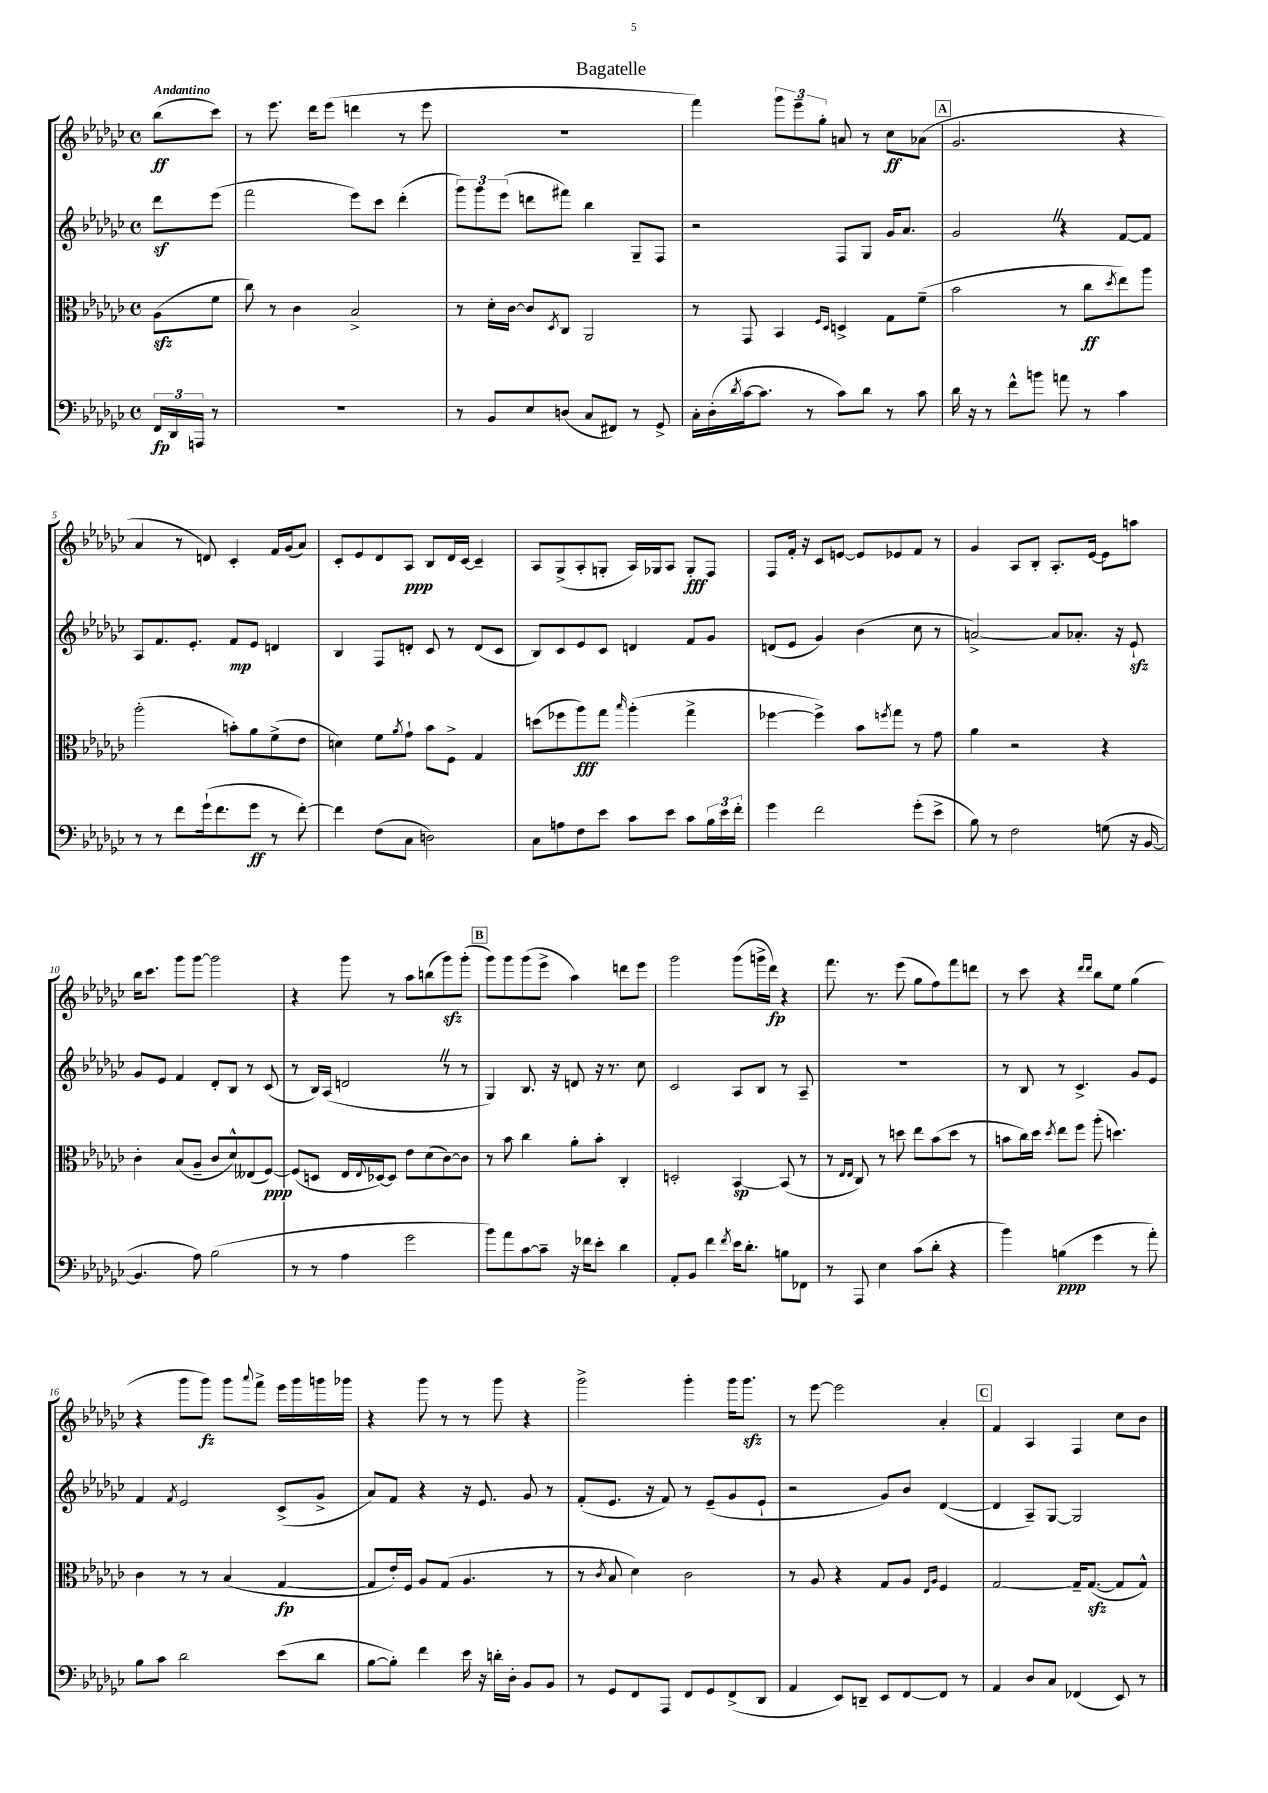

**kern	**dynam	**kern	**dynam	**kern	**dynam	**kern	**dynam
*part4	*part4	*part3	*part3	*part2	*part2	*part1	*part1
*staff4	*staff4	*staff3	*staff3	*staff2	*staff2	*staff1	*staff1
*clefF4	*	*clefC3	*	*clefG2	*	*clefG2	*
*k[b-e-a-d-g-c-]	*	*k[b-e-a-d-g-c-]	*	*k[b-e-a-d-g-c-]	*	*k[b-e-a-d-g-c-]	*
*M4/4	*	*M4/4	*	*M4/4	*	*M4/4	*
*met(c)	*	*met(c)	*	*met(c)	*	*met(c)	*
=	=	=	=	=	=	=	=
!	!	!	!	!	!	!LO:TX:a:B:t=Andantino	!
24FF/LL	fp	(8A-zz\L	.	8ddd-z\L	.	(8bb-\L	ff
24DD-/	.	.	.	.	.	.	.
24AAAn/JJ	.	.	.	.	.	.	.
8r	.	8f\J	.	(8eee-\J	.	8ccc-\J)	.
=1	=1	=1	=1	=1	=1	=1	=1
1r	.	8cc-\)	.	2fff\	.	8r	.
.	.	8r	.	.	.	8.eee-\	.
.	.	4c-\	.	.	.	.	.
.	.	.	.	.	.	16ddd-\KL	.
.	.	.	.	.	.	(8eee-\J	.
.	.	2B-^/	.	8eee-\L)	.	4dddn\	.
.	.	.	.	8ccc-\J	.	.	.
.	.	.	.	(4ddd-'\	.	8r	.
.	.	.	.	.	.	8eee-\	.
=2	=2	=2	=2	=2	=2	=2	=2
8r	.	8r	.	12ggg-\L)	.	1r	.
.	.	.	.	12ggg-\	.	.	.
8BB-/L	.	16d-'\LL	.	.	.	.	.
.	.	.	.	(12eee-\J	.	.	.
.	.	[16c-\JJ	.	.	.	.	.
8E-/	.	8c-/L]	.	8dddn\L	.	.	.
.	.	8qD-/	.	.	.	.	.
(8Dn/J	.	8C-/J	.	8fff#X\J)	.	.	.
8C-/L	.	2AA-/	.	4bb-\	.	.	.
8FF#X/J)	.	.	.	.	.	.	.
8r	.	.	.	8G-~/L	.	.	.
8GG-^/	.	.	.	8F/J	.	.	.
=3	=3	=3	=3	=3	=3	=3	=3
16C-'\LL	.	8r	.	2r	.	4fff\)	.
(16D-'\	.	.	.	.	.	.	.
8qd-/	.	.	.	.	.	.	.
[16c-\J	.	8GG-/	.	.	.	.	.
8.c-\J]	.	.	.	.	.	.	.
.	.	4BB-/	.	.	.	12ggg-\L	.
.	.	.	.	.	.	12eee-~\	.
8r	.	.	.	.	.	.	.
.	.	.	.	.	.	12gg-'\J	.
.	.	16qqF/LL	.	.	.	.	.
.	.	16qqD-/JJ	.	.	.	.	.
8c-\L)	.	4Dn^/	.	8F/L	.	8an/	.
8d-\J	.	.	.	8G-/J	.	8r	.
8r	.	8G-\L	.	16g-/KL	.	8cc-\L	ff
.	.	.	.	8.a-/J	.	.	.
8c-\	.	(8f~\J	.	.	.	(8a-X\J	.
!!LO:REH:place=s1:t=A
=4	=4	=4	=4	=4	=4	=4	=4
16d-\	.	2b-\	.	2g-Z/	.	2.g-/	.
16r	.	.	.	.	.	.	.
8r	.	.	.	.	.	.	.
8f^^\L	.	.	.	.	.	.	.
8bn\J	.	.	.	.	.	.	.
8an\	.	8r	.	4r	.	.	.
8r	.	8cc-\L	ff	.	.	.	.
.	.	8qdd-/	.	.	.	.	.
4c-\	.	8ee-\)	.	[8f/L	.	4r	.
.	.	8aa-\J	.	8f/J]	.	.	.
!!LO:LB:g=z
=5	=5	=5	=5	=5	=5	=5	=5
8r	.	(2aa-'\	.	8A-/L	.	4a-/	.
8r	.	.	.	8.f/	.	.	.
8f\L	.	.	.	.	.	8r	.
.	.	.	.	8.e-'/J	.	.	.
(16g-`\k	.	.	.	.	.	8dn/)	.
8.f\	.	.	.	.	.	.	.
.	.	8bn'\L)	.	8f/L	mp	4c-'/	.
8g-\J	ff	8a-\	.	8e-/J	.	.	.
8r	.	(8f^\	.	4dn/	.	16f/LL	.
.	.	.	.	.	.	(16g-/J	.
[8f'\)	.	8e-\J	.	.	.	8a-/J)	.
=6	=6	=6	=6	=6	=6	=6	=6
4f\]	.	4dn\)	.	4B-/	.	8c-'/L	.
.	.	.	.	.	.	8e-/	.
(8F\L	.	8f\L	.	8F/L	.	8d-/	.
.	.	8qa-/	.	.	.	.	.
8C-\J	.	8g-`\J	.	8dn'/J	.	8A-/J	ppp
2Dn\)	.	8b-\L	.	8c-/	.	8B-/L	.
.	.	8F^\J	.	8r	.	16d-/L	.
.	.	.	.	.	.	[16c-/JJ	.
.	.	4G-/	.	(8d/L	.	4c-~/]	.
.	.	.	.	8c-/J	.	.	.
=7	=7	=7	=7	=7	=7	=7	=7
8C-\L	.	(8ddn\L	.	8B-/L)	.	8A-/L	.
8An\	.	8ff-X\	.	8c-/	.	(8G-^/	.
8F\	.	8aa-\)	fff	8e-/	.	8A-'/	.
8e-\J	.	8gg-\J	.	8c-/J	.	8Gn'/J	.
.	.	16qqbb-/	.	.	.	.	.
8c-\L	.	(4aa-'\	.	4dn/	.	16A-/LL)	.
.	.	.	.	.	.	16G-X/J	.
8e-\J	.	.	.	.	.	8A-/J	.
8c-\L	.	4gg-^\	.	8f/L	.	8G-'/L	fff
24B-\L	.	.	.	8g-/J	.	8F/J	.
24e-\	.	.	.	.	.	.	.
24f'\JJ	.	.	.	.	.	.	.
=8	=8	=8	=8	=8	=8	=8	=8
4g-\	.	[4ff-X\	.	(8dn/L	.	8F/L	.
.	.	.	.	8e-/J	.	16f'/Jk	.
.	.	.	.	.	.	16r	.
2f\	.	4ff-^\])	.	4g-/)	.	8c-/L	.
.	.	.	.	.	.	[8en/J	.
.	.	8b-\L	.	(4b-\	.	8e/L]	.
.	.	8qffn/	.	.	.	.	.
.	.	8gg-\J	.	.	.	8e-X/	.
(8g-'\L	.	8r	.	8cc-\	.	8f/J	.
8e-^\J	.	8g-\	.	8r	.	8r	.
=9	=9	=9	=9	=9	=9	=9	=9
8B-\)	.	4a-\	.	[2an^/)	.	4g-/	.
8r	.	.	.	.	.	.	.
2F\	.	2r	.	.	.	8A-/L	.
.	.	.	.	.	.	8B-'/J	.
.	.	.	.	8a/L]	.	8.A-'/L	.
.	.	.	.	8.a-X'/J	.	.	.
.	.	.	.	.	.	[16e-/Jk	.
(8Gn\	.	4r	.	.	.	8e-\L]	.
.	.	.	.	16r	.	.	.
16r	.	.	.	8e-zz`/	.	8aan\J	.
[16BB-/	.	.	.	.	.	.	.
!!LO:LB:g=z
=10	=10	=10	=10	=10	=10	=10	=10
4.BB-/]	.	4c-'\	.	8g-/L	.	16bb-\KL	.
.	.	.	.	.	.	8.ccc-\J	.
.	.	.	.	8e-/J	.	.	.
.	.	(8B-/L	.	4f/	.	8ggg-\L	.
8A-\)	.	8A-~/J	.	.	.	[8ggg-\J	.
(2B-\	.	8c-/L	.	8d-'/L	.	2ggg-\]	.
.	.	8d-^^/)	.	8B-/J	.	.	.
.	.	(8E--X/	.	8r	.	.	.
.	.	[8F/J)	ppp	(8c-/	.	.	.
=11	=11	=11	=11	=11	=11	=11	=11
8r	.	(8F/L]	.	8r	.	4r	.
8r	.	8Dn/J	.	16B-/LL)	.	.	.
.	.	.	.	(16A-/JJ	.	.	.
4A-\	.	16E-/LL	.	2dnZ/	.	8ggg-\	.
.	.	8qqE-/	.	.	.	.	.
.	.	[16D-X/J)	.	.	.	.	.
.	.	8D-/J]	.	.	.	8r	.
2g-\	.	8e-\L	.	.	.	8aa-\L	.
.	.	(8d-\	.	.	.	(8bbn\	.
.	.	[8c-\)	.	8r	.	8ggg-zz\)	.
.	.	8c-\J]	.	8r	.	(8ggg-'\J	.
!!LO:REH:place=s1:t=B
=12	=12	=12	=12	=12	=12	=12	=12
8b-\L)	.	8r	.	4G-/)	.	8ggg-\L)	.
8a-\	.	8b-\	.	.	.	8ggg-\	.
[8c-\	.	4cc-\	.	8.B-/	.	(8ggg-\	.
8c-~\J]	.	.	.	.	.	8eee-^\J	.
.	.	.	.	16r	.	.	.
16r	.	8a-'\L	.	8dn/	.	4aa-\)	.
16f-X\KL	.	.	.	.	.	.	.
8e-'\J	.	8b-'\J	.	16r	.	.	.
.	.	.	.	8.r	.	.	.
4d-\	.	4C-'/	.	.	.	8dddn\L	.
.	.	.	.	8cc-\	.	8eee-\J	.
=13	=13	=13	=13	=13	=13	=13	=13
8AA-'/L	.	2Dn'/	.	2c-/	.	2ggg-\	.
8BB-/J	.	.	.	.	.	.	.
4f\	.	.	.	.	.	.	.
8qf/	.	.	.	.	.	.	.
16e-\KL	.	[4BB-/	sp	8A-/L	.	(8ggg-\L	.
8.d-'\J	.	.	.	.	.	.	.
.	.	.	.	8B-/J	.	16gggn^\L	.
.	.	.	.	.	.	16ddd-\JJ)	fp
8Bn\L	.	(8BB-/]	.	8r	.	4r	.
8FF-X\J	.	8r	.	8A-~/	.	.	.
=14	=14	=14	=14	=14	=14	=14	=14
8r	.	8r	.	1r	.	8.fff\	.
.	.	16qqE-/LL	.	.	.	.	.
.	.	16qqE-/JJ	.	.	.	.	.
8AAA-/	.	8C-/)	.	.	.	.	.
.	.	.	.	.	.	8.r	.
4E-\	.	8r	.	.	.	.	.
.	.	8ddn\	.	.	.	(8eee-\	.
(8c-\L	.	8ee-\L	.	.	.	8gg-\L	.
8d-'\J	.	(8b-\	.	.	.	8ff\)	.
4r	.	8dd\J	.	.	.	8fff\	.
.	.	8r	.	.	.	8dddn\J	.
=15	=15	=15	=15	=15	=15	=15	=15
4b-\)	.	8bn\L	.	8r	.	8r	.
.	.	16cc-\L)	.	8B-/	.	8ccc-\	.
.	.	16dd-\JJ	.	.	.	.	.
.	.	8qdd-/	.	.	.	.	.
(4Bn\	ppp	8ee-\L	.	8r	.	4r	.
.	.	8ff\J	.	4.c-^/	.	.	.
.	.	.	.	.	.	16qqddd-/LL	.
.	.	.	.	.	.	16qqddd-/JJ	.
4g-\	.	(8aa-'\	.	.	.	8bb-\L	.
.	.	4.ddn\)	.	.	.	8ee-\J	.
8r	.	.	.	8g-/L	.	(4gg-\	.
8a-'\)	.	.	.	8e-/J	.	.	.
!!LO:LB:g=z
=16	=16	=16	=16	=16	=16	=16	=16
8B-\L	.	4c-\	.	4f/	.	4r	.
8c-\J	.	.	.	.	.	.	.
.	.	.	.	8qf/	.	.	.
2d-\	.	8r	.	2e-/	.	8ggg-\L	.
.	.	8r	.	.	.	8ggg-\J)	fz
.	.	(4B-/	.	.	.	8ggg-\L	.
.	.	.	.	.	.	8qqaaa-/	.
.	.	.	.	.	.	8fff^\J	.
(8e-\L	.	[4G-/	fp	(8c-^/L	.	16eee-\LL	.
.	.	.	.	.	.	16ggg-\	.
8d-\J	.	.	.	8g-^/J	.	16gggn\	.
.	.	.	.	.	.	16ggg-X\JJ	.
=17	=17	=17	=17	=17	=17	=17	=17
[8B-\L	.	8G-/L]	.	8a-/L)	.	4r	.
8B-'\J])	.	16e-'/L)	.	8f/J	.	.	.
.	.	16F/JJ	.	.	.	.	.
4f\	.	8A-/L	.	4r	.	8ggg-\	.
.	.	(8G-/J	.	.	.	8r	.
16e-\	.	4.A-/	.	16r	.	8r	.
16r	.	.	.	8.e-/	.	.	.
16dn'\LL	.	.	.	.	.	8ggg-\	.
16D-'\JJ	.	.	.	.	.	.	.
8BB-/L	.	.	.	8g-/	.	4r	.
8BB-/J	.	8r	.	8r	.	.	.
=18	=18	=18	=18	=18	=18	=18	=18
8r	.	8r	.	(8f'/L	.	2ggg-^\	.
.	.	8qc-/	.	.	.	.	.
8GG-/L	.	8B-/	.	8.e-/J	.	.	.
8FF/	.	4d-\)	.	.	.	.	.
.	.	.	.	16r	.	.	.
8AAA-/J	.	.	.	8f/)	.	.	.
8FF/L	.	2c-\	.	8r	.	4ggg-'\	.
8GG-/	.	.	.	(8e-~/L	.	.	.
(8FF^/	.	.	.	8g-/	.	16ggg-\KL	.
.	.	.	.	.	.	8.ggg-zz\J	.
8DD-/J	.	.	.	8e-`/J	.	.	.
=19	=19	=19	=19	=19	=19	=19	=19
4AA-/	.	8r	.	2r	.	8r	.
.	.	8A-/	.	.	.	[8eee-\	.
8EE-/L)	.	4r	.	.	.	2eee-\]	.
8DDn~/J	.	.	.	.	.	.	.
8EE-/L	.	8G-/L	.	8g-/L)	.	.	.
[8FF/	.	8A-/J	.	8b-/J	.	.	.
.	.	16qqE-/LL	.	.	.	.	.
.	.	16qqA-/JJ	.	.	.	.	.
8FF/J]	.	4F/	.	([4d-/	.	4a-'/	.
8r	.	.	.	.	.	.	.
!!LO:REH:place=s1:t=C
=20	=20	=20	=20	=20	=20	=20	=20
4AA-/	.	[2G-/	.	4d-/]	.	4f/	.
8D-/L	.	.	.	8A-~/L)	.	4A-/	.
8C-/J	.	.	.	[8G-/J	.	.	.
(4FF-X/	.	16G-~/KL]	.	2G-/]	.	4F/	.
.	.	([8.G-zz/J	.	.	.	.	.
8EE-/)	.	8G-/L]	.	.	.	8cc-\L	.
8r	.	8G-^^/J)	.	.	.	8b-\J	.
==	==	==	==	==	==	==	==
*-	*-	*-	*-	*-	*-	*-	*-
